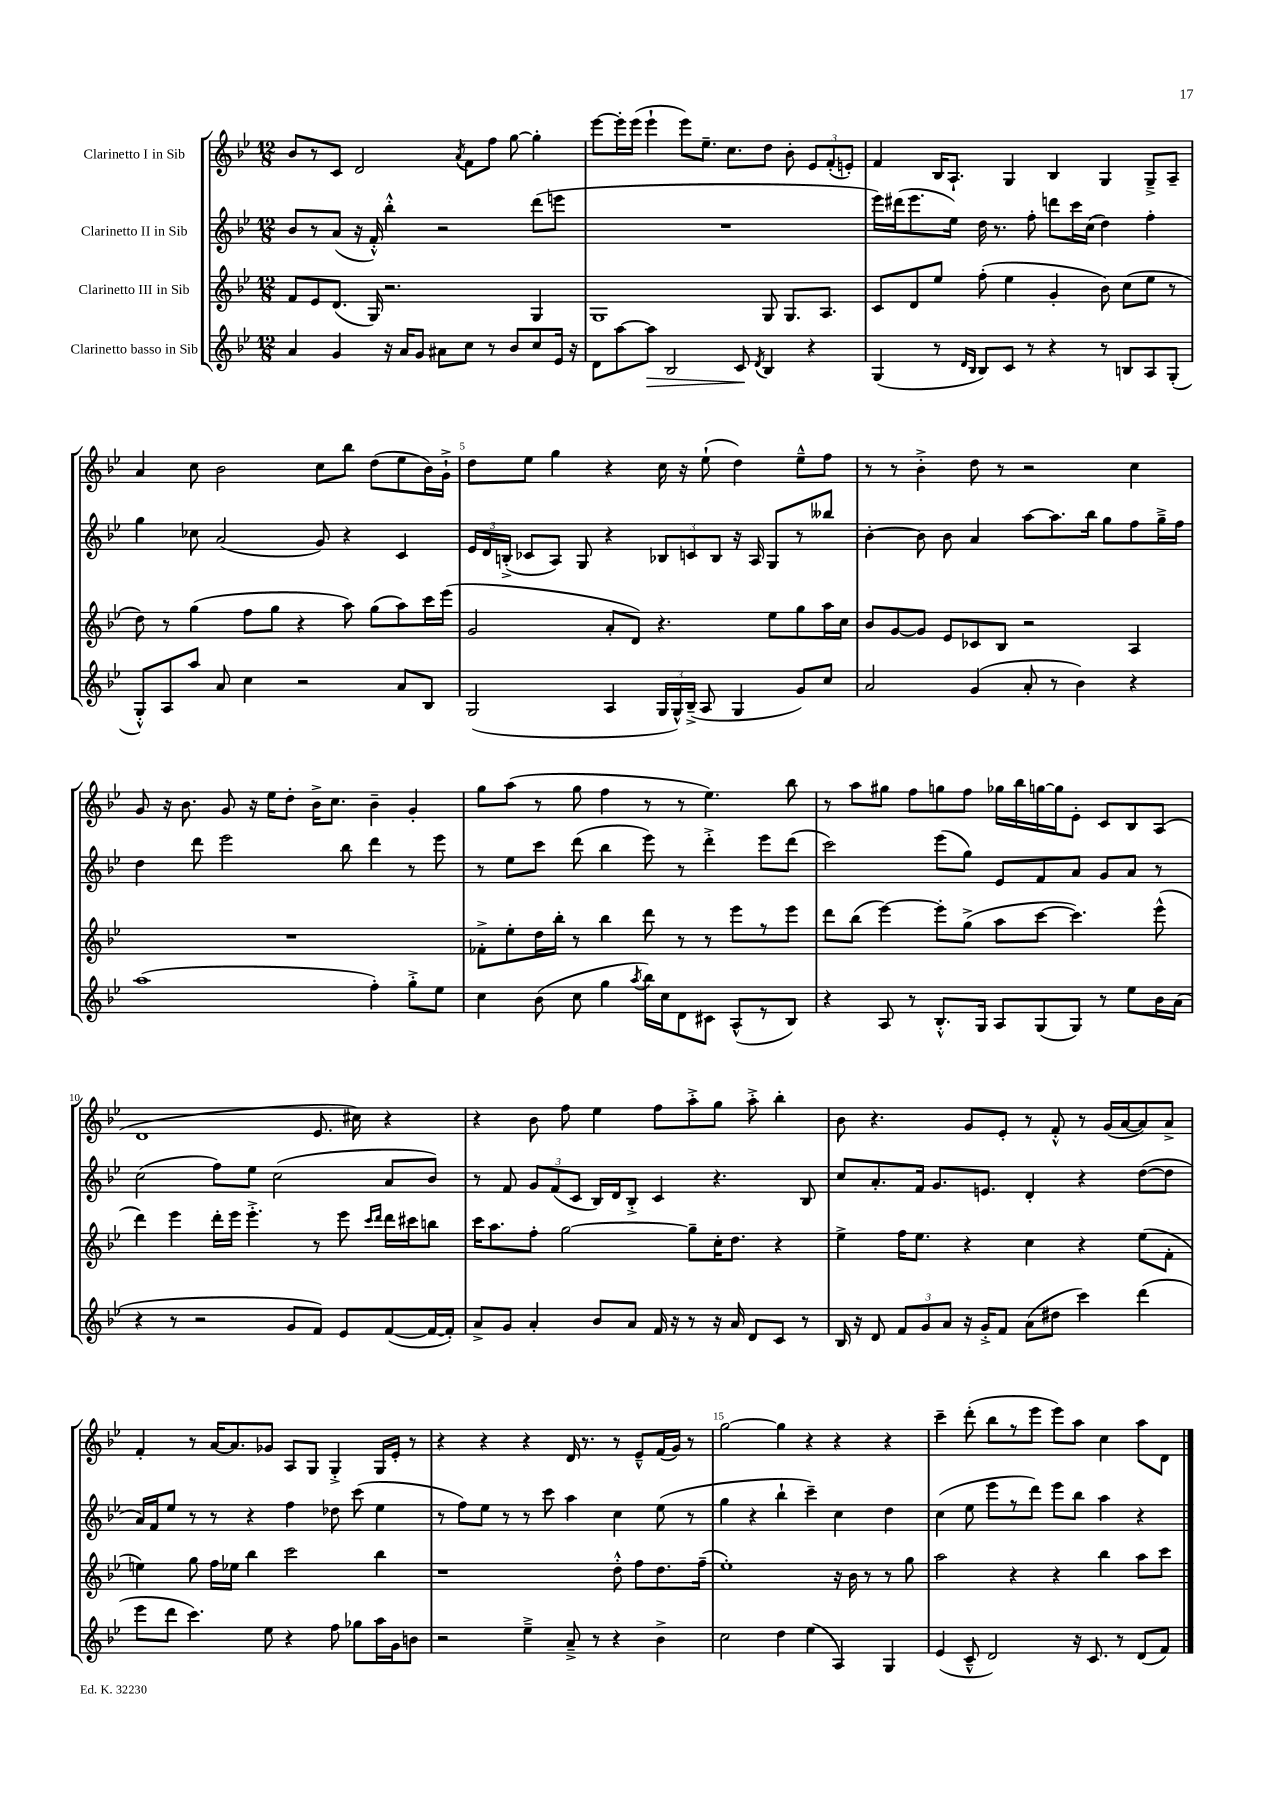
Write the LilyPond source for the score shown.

<<
\new StaffGroup <<
\new Staff = "s0" \with { instrumentName = "Clarinetto I in Sib" } {
    \clef treble \key bes \major \numericTimeSignature \time 12/8
    \autoBeamOff bes'8[ r8 c'8] d'2 \acciaccatura { a'8 } f'8[ f''8] g''8~ g''4-. |
    ees'''8[~ ees'''16-. ees'''16]( ees'''4-! ees'''8[) ees''8.]-- c''8.[ d''8] bes'8-. \tuplet 3/2 { ees'8[ f'8-.( e'8]-.) } |
    f'4 bes16[ a8.]-! g4 bes4 g4 g8[---> a8]-- |
    a'4 c''8 bes'2 c''8[ bes''8] d''8[( ees''8 bes'16) g'16]-!-> |
    d''8[ ees''8] g''4 r4 c''16 r16 ees''8-!( d''4) ees''8[---^ f''8] |
    r8 r8 bes'4-.-> d''8 r8 r2 c''4 |
    g'8 r16 bes'8. g'8 r16 ees''16[ d''8]-. bes'16[-> c''8.] bes'4-- g'4-. |
    g''8[ a''8]( r8 g''8 f''4 r8 r8 ees''4.) bes''8 |
    r8 a''8[ gis''8] f''8[ g''8 f''8] ges''16[ bes''16 g''16~ g''16 ees'8]-. c'8[ bes8 a8]( |
    d'1 ees'8. cis''16) r4 |
    r4 bes'8 f''8 ees''4 f''8[ a''8-.-> g''8] a''8-.-> bes''4-. |
    bes'8 r4. g'8[ ees'8]-. r8 f'8-.-^ r8 g'16[( a'16~ a'8) a'8]-> |
    f'4-. r8 a'16[~ a'8. ges'8] a8[ g8] g4-.-> g16[ ees'16]-. r8 |
    r4 r4 r4 d'16 r8. r8 ees'8[---^ f'16( g'16]) r8 |
    g''2~ g''4 r4 r4 r4 |
    c'''4-- d'''8-.( bes''8[ r8 ees'''8] ees'''8[) a''8] c''4 a''8[ d'8] \bar "|." |
}
\new Staff = "s1" \with { instrumentName = "Clarinetto II in Sib" } {
    \clef treble \key bes \major \numericTimeSignature \time 12/8
    \autoBeamOff bes'8[ r8 a'8]( r16 f'16-.-^) bes''4-.-^ r2 d'''8[( e'''8] |
    R1. |
    ees'''16[) dis'''16( ees'''8. ees''16]) d''16 r8. f''8-. d'''8[ c'''16 c''16]( d''4) f''4-. |
    g''4 ces''8 a'2( g'8) r4 c'4 |
    \tuplet 3/2 { ees'16[ d'16 b16]-.->( } ces'8[ a8]) g8 r4 \tuplet 3/2 { bes8[ c'8 bes8] } r16 a16 g8[ r8 beses''8] |
    bes'4~-. bes'8 bes'8 a'4 a''8[~ a''8. bes''16] g''8[ f''8 g''16---> f''16] |
    d''4 d'''8 ees'''2 bes''8 d'''4 r8 ees'''8 |
    r8 ees''8[ c'''8] d'''8( bes''4 ees'''8) r8 d'''4-.-> ees'''8[ d'''8]( |
    c'''2) ees'''8[( g''8]) ees'8[ f'8 a'8] g'8[ a'8] r8 |
    c''2( f''8[) ees''8] c''2( a'8[ bes'8]) |
    r8 f'8 \tuplet 3/2 { g'8[ f'8( c'8] } bes16[) d'16 bes8]-.-> c'4 r4. bes8 |
    c''8[ a'8.-. f'16] g'8.[ e'8.] d'4-. r4 d''8[~( d''8] |
    a'16[) f'16 ees''8] r8 r8 r4 f''4 des''8 c'''8( ees''4 |
    r8 f''8[) ees''8] r8 r8 c'''8 a''4 c''4 ees''8( r8 |
    g''4 r4 bes''4-! c'''4--) c''4 d''4 |
    c''4( ees''8 ees'''8[ r8 d'''8]) ees'''8[ bes''8] a''4 r4 \bar "|." |
}
\new Staff = "s2" \with { instrumentName = "Clarinetto III in Sib" } {
    \clef treble \key bes \major \numericTimeSignature \time 12/8
    \autoBeamOff f'8[ ees'8 d'8.]( g16) r2. g4 |
    g1 g8 g8.[ a8.] |
    c'8[ d'8 ees''8] f''8-.( ees''4 g'4-. bes'8) c''8[( ees''8] r8 |
    d''8) r8 g''4( f''8[ g''8] r4 a''8) g''8[( a''8) c'''16 ees'''16]( |
    g'2 a'8[-. d'8]) r4. ees''8[ g''8 a''16 c''16] |
    bes'8[ g'8~ g'8] ees'8[ ces'8 bes8] r2 a4 |
    R1. |
    fes'8[-.-> ees''8-. d''16 bes''16]-. r8 bes''4 d'''8 r8 r8 ees'''8[ r8 ees'''8] |
    d'''8[ bes''8]( ees'''4~) ees'''8[-. g''8]->( a''8[ c'''8]~ c'''4.) ees'''8-^( |
    d'''4) ees'''4 d'''16[-. ees'''16] ees'''4.-.-> r8 ees'''8 \grace { c'''16[ d'''16] } d'''16[ cis'''16 b''8] |
    c'''16[ a''8. f''8]-. g''2~ g''8[-- c''16-. d''8.] r4 |
    ees''4-> f''16[ ees''8.] r4 c''4 r4 ees''8[( f'8]-. |
    e''4) g''8 f''16[ ees''16] bes''4 c'''2 bes''4 |
    r1 d''8-.-^ f''8[ d''8. f''16]--( |
    ees''1-.) r16 bes'16 r8 r8 g''8 |
    a''2 r4 r4 bes''4 a''8[ c'''8] \bar "|." |
}
\new Staff = "s3" \with { instrumentName = "Clarinetto basso in Sib" } {
    \clef treble \key bes \major \numericTimeSignature \time 12/8
    \autoBeamOff a'4 g'4 r16 a'16[ g'8] ais'8[ c''8] r8 bes'8[ c''8 ees'16] r16 |
    d'8[ a''8~ a''8]\> bes2 c'8\! \acciaccatura { d'8 } bes4 r4 |
    g4( r8 \grace { d'16[ bes16] } bes8[) c'8] r8 r4 r8 b8[ a8 g8]-.( |
    g8[-.-^) a8 a''8] a'8 c''4 r2 a'8[ bes8] |
    g2( a4 \tuplet 3/2 { g16[ g16-^) bes16]--->( } a8 g4 g'8[) c''8] |
    a'2 g'4( a'8-. r8 bes'4) r4 |
    a''1( f''4-.) g''8[-.-> ees''8] |
    c''4 bes'8( c''8 g''4 \acciaccatura { a''8 } bes''16[) c''16 d'8 cis'8] a8[-^( r8 bes8]) |
    r4 a8 r8 bes8.[-.-^ g16] a8[ g8( g8]) r8 ees''8[ bes'16 a'16]( |
    r4 r8 r2 g'8[ f'8]) ees'8[ f'8~( f'16~ f'16]-.) |
    a'8[-> g'8] a'4-. bes'8[ a'8] f'16 r16 r8 r16 a'16 d'8[ c'8] r8 |
    bes16 r16 d'8 \tuplet 3/2 { f'8[ g'8 a'8] } r16 g'16[-.-> f'8] a'8[( dis''8] c'''4) d'''4( |
    ees'''8[ d'''8] c'''4.) ees''8 r4 f''8 ges''8[ a''16 g'16 b'8] |
    r2 ees''4---> a'8---> r8 r4 bes'4-> |
    c''2 d''4 ees''4( a4) g4 |
    ees'4( c'8---^ d'2) r16 c'8. r8 d'8[( f'8]) \bar "|." |
}
>>
>>
\layout { \context { \Score \override BarNumber.break-visibility = ##(#f #t #t) barNumberVisibility = #(every-nth-bar-number-visible 5) } }
